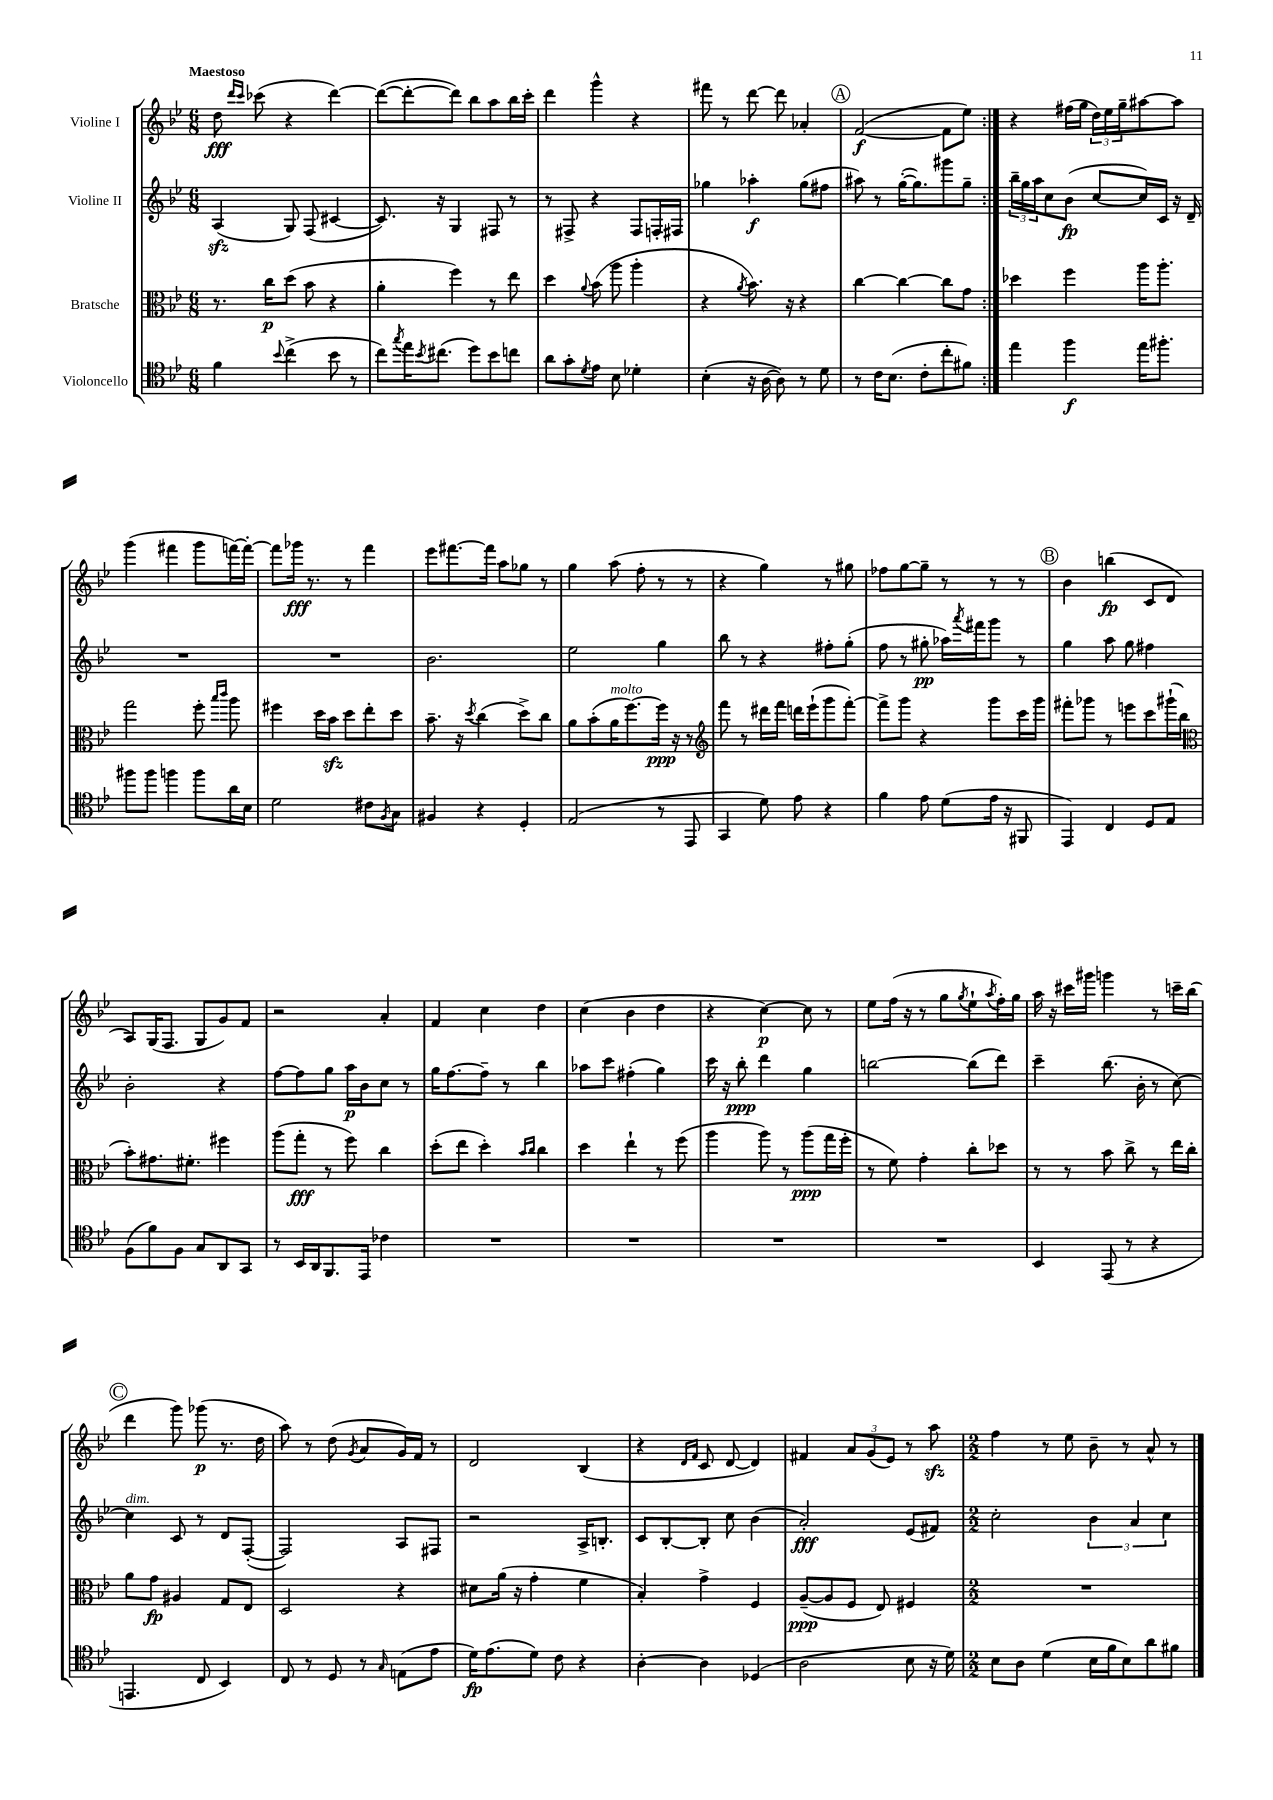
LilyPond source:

<<
\new StaffGroup <<
\new Staff = "s0" \with { instrumentName = "Violine I" } {
    \clef treble \key bes \major \numericTimeSignature \time 6/8 \tempo "Maestoso"
    \repeat volta 2 { d''8\fff \grace { d'''16 c'''16 } ces'''8( r4 d'''4~) |
    d'''8~( d'''8~-. d'''8) bes''8 a''8 bes''16 c'''16-. |
    d'''4 g'''4-^ r4 |
    fis'''8 r8 d'''8~ d'''8 aes'4-. |
    \mark \markup { \circle "A" } f'2~\f( f'8 ees''8) | }
    r4 fis''16( g''16 \tuplet 3/2 { d''16) ees''16 g''16-- } ais''8~ ais''8 |
    g'''4( fis'''4 g'''8 f'''16~) f'''16~-. |
    f'''8 ges'''16\fff r8. r8 f'''4 |
    ees'''8 fis'''8.~ fis'''16 a''8 ges''8 r8 |
    g''4 a''8( f''8-. r8 r8 |
    r4 g''4) r8 gis''8 |
    fes''8 g''8~ g''8-- r8 r8 r8 |
    \mark \markup { \circle "B" } bes'4 b''4\fp( c'8 d'8 |
    a8) g16( f8. g8 g'8) f'8 |
    r2 a'4-. |
    f'4 c''4 d''4 |
    c''4( bes'4 d''4 |
    r4 c''4~\p) c''8 r8 |
    ees''8 f''16( r16 r8 g''8 \acciaccatura { g''8 } ees''8-! \acciaccatura { a''8 } f''16-.) g''16 |
    a''16 r16 cis'''16 gis'''16 g'''4 r8 c'''16-- bes''16( |
    \mark \markup { \circle "C" } d'''4 g'''8) ges'''8\p( r8. d''16 |
    a''8) r8 d''8( \acciaccatura { g'8 } a'8 g'16) f'16 r8 |
    d'2 bes4( |
    r4 \grace { d'16 f'16 } c'8 d'8~ d'4) |
    fis'4 \tuplet 3/2 { a'8 g'8( ees'8) } r8 a''8\sfz |
    \numericTimeSignature \time 2/2 f''4 r8 ees''8 bes'8-- r8 a'8-^ r8 \bar "|." |
}
\new Staff = "s1" \with { instrumentName = "Violine II" } {
    \clef treble \key bes \major \numericTimeSignature \time 6/8
    \repeat volta 2 { a4\sfz( g8) f8( cis'4~ |
    cis'8.) r16 g4 fis8 r8 |
    r8 fis8-> r4 fis8 f16-. fis16 |
    ges''4 aes''4-.\f ges''8( fis''8 |
    \mark \markup { \circle "A" } ais''8) r8 g''16~-.( g''8.) gis'''8 g''8-- | }
    \tuplet 3/2 { bes''16-- g''16 a''16 } c''8 bes'8\fp( c''8~ c''16) c'16 r16 d'16-- |
    R2. |
    R2. |
    bes'2. |
    ees''2 g''4 |
    bes''8 r8 r4 fis''8-. g''8-.( |
    f''8 r8 gis''8-.\pp aes''16) \acciaccatura { a'''8 } fis'''16 g'''8 r8 |
    \mark \markup { \circle "B" } g''4 a''8 g''8 fis''4 |
    bes'2-. r4 |
    f''8~ f''8 g''8 a''16\p bes'16 c''8 r8 |
    g''16 f''8.~ f''8-- r8 bes''4 |
    aes''8 c'''8 fis''4-.( g''4) |
    c'''16 r16 bes''8-.\ppp d'''4 g''4 |
    b''2~ b''8( d'''8) |
    c'''4-- bes''8.( bes'16-. r8 c''8~) |
    \mark \markup { \circle "C" } c''4^\markup { \italic "dim." } c'8 r8 d'8 f8~-.( |
    f2) a8 fis8 |
    r2 a16-> b8.-. |
    c'8 bes8~-. bes8-. c''8 bes'4( |
    a'2-.\fff) ees'8( fis'8) |
    \numericTimeSignature \time 2/2 c''2-. \tuplet 3/2 { bes'4 a'4 c''4 } \bar "|." |
}
\new Staff = "s2" \with { instrumentName = "Bratsche" } {
    \clef alto \key bes \major \numericTimeSignature \time 6/8
    \repeat volta 2 { r8. c''16\p d''8( bes'8 r4 |
    a'4-. f''4) r8 ees''8 |
    d''4 \appoggiatura { a'8 } bes'8( a''8 a''4-. |
    r4 \acciaccatura { a'8 } bes'8.) r16 r4 |
    \mark \markup { \circle "A" } c''4~ c''4~ c''8 g'8 | }
    des''4 f''4 a''16 a''8.-. |
    g''2 f''8-. \grace { bes''16 c'''16 } a''8 |
    fis''4 d''16 bes'16\sfz d''8 ees''8-. d''8 |
    bes'8.-- r16 \acciaccatura { d''8 } c''4( d''8->) c''8 |
    a'8 bes'8-.( a'16^\markup { \italic "molto" } f''8.~) f''16\ppp r16 r8 |
    \clef treble f'''8 r8 dis'''16 f'''16 d'''16 ees'''16-!( g'''8 f'''8~-.) |
    f'''8-> g'''8 r4 g'''8 c'''16 g'''16 |
    \mark \markup { \circle "B" } fis'''8-. ges'''8 r8 e'''8 c'''8 gis'''16-!( bes''16 |
    \clef alto bes'8-.) gis'8. fis'8.-. fis''4 |
    a''8( g''8-.\fff r8 f''8) c''4 |
    d''8-.( ees''8 d''4-.) \grace { bes'16 c''16 } c''4 |
    d''4 ees''4-! r8 f''8( |
    a''4 a''8) r8 a''8\ppp( g''16 f''16-. |
    r8 f'8) g'4-. c''8-. des''8 |
    r8 r8 bes'8 c''8-> r8 ees''16 c''16-. |
    \mark \markup { \circle "C" } a'8 g'8\fp ais4 g8 ees8 |
    d2 r4 |
    dis'8 a'16( r16 g'4-. f'4 |
    bes4-.) g'4-> f4 |
    a8~--\ppp( a8 f8 ees8) fis4 |
    \numericTimeSignature \time 2/2 R1 \bar "|." |
}
\new Staff = "s3" \with { instrumentName = "Violoncello" } {
    \clef tenor \key bes \major \numericTimeSignature \time 6/8
    \repeat volta 2 { f'4 \appoggiatura { bes'8 } c''4->( bes'8 r8 |
    c''8) \acciaccatura { g''8 } ees''16 \acciaccatura { bes'8 } cis''8.( d''8) bes'8 c''8 |
    a'8 g'8-. \acciaccatura { d'8 } ees'8 bes8 des'4-. |
    bes4-.( r16 a16~ a8) r8 d'8 |
    \mark \markup { \circle "A" } r8 c'16 bes8.( c'8-. c''8-. fis'8) | }
    ees''4 f''4\f ees''16 fis''8.-. |
    fis''8 fis''8 f''4 f''8 a'16 bes16 |
    d'2 cis'8 \acciaccatura { f8 } g8 |
    fis4 r4 d4-. |
    ees2( r8 ees,8 |
    g,4 d'8) ees'8 r4 |
    f'4 ees'8 d'8( ees'16 r16 fis,8 |
    \mark \markup { \circle "B" } ees,4) c4 d8 ees8 |
    f8( f'8) f8 g8 a,8 g,8 |
    r8 bes,16 a,16 f,8. ees,16 ces'4 |
    R2. |
    R2. |
    R2. |
    R2. |
    bes,4 ees,8( r8 r4 |
    \mark \markup { \circle "C" } e,4. c8 bes,4) |
    c8 r8 d8 r8 \grace { g16 } e8( ees'8 |
    d'16\fp) ees'8.( d'8) c'8 r4 |
    a4~-. a4 des4( |
    a2 bes8 r16 d'16) |
    \numericTimeSignature \time 2/2 bes8 a8 d'4( bes16 f'16 bes8) a'8 fis'8 \bar "|." |
}
>>
>>
\layout { \context { \Score \remove "Bar_number_engraver" } }
